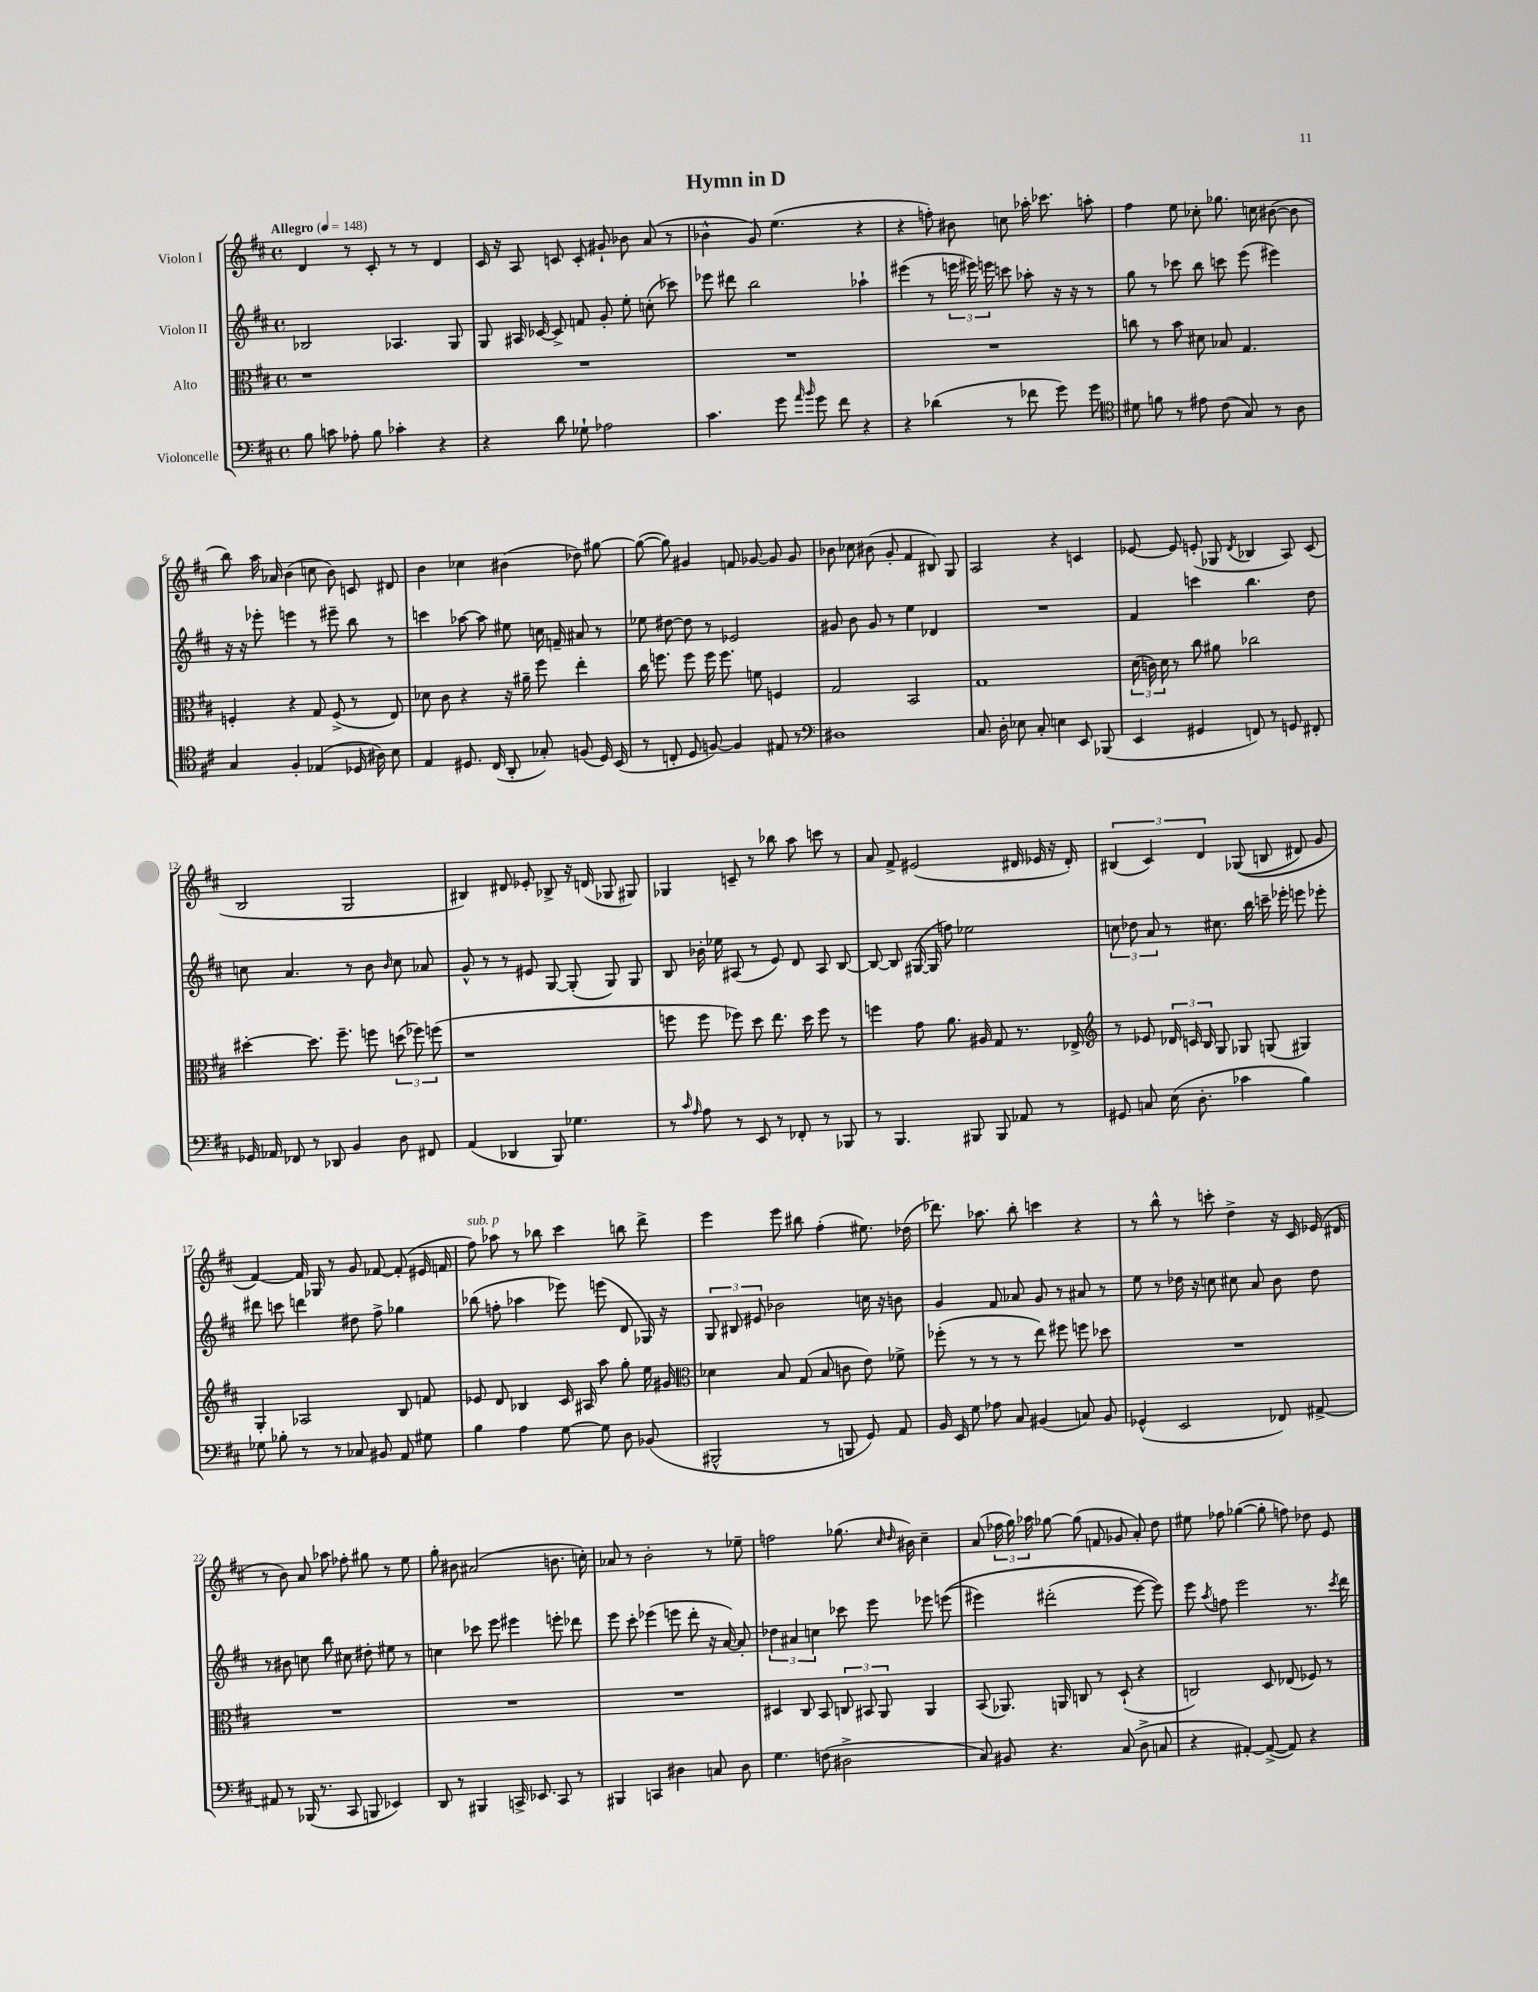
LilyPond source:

\header { title = "Hymn in D" }
<<
\new StaffGroup <<
\new Staff = "s0" \with { instrumentName = "Violon I" } {
    \clef treble \key d \major \defaultTimeSignature \time 4/4 \tempo "Allegro" 4 = 148
    \autoBeamOff d'4 r8 cis'8-. r8 r8 d'4 |
    cis'16 r16 a8 c'8 c'8-. gis'8-! bes'8 a'8( r8 |
    bes'4-^ g'8) e''4.( r4 |
    r4 f''8-.) bis'8 c''8 aes''16-. ces'''8. a''8-. |
    fis''4 e''8 ces''8-. ges''8. c''16 bis'8~( bis'8 |
    b''8) a''16 aes'16 b'4( c''8 b'8) c'8 dis'8 |
    b'4 ces''4 bis'4( des''8) gis''8~ |
    gis''8~( gis''8) gis'4 f'8 ges'8~ ges'8 ges'8 |
    bes'8 ces''8 bis'8( g'8-. fis'4 bis8) g8 |
    a2 r4 c'4 |
    ees'8~ ees'8 e'8-.( ges8 \acciaccatura { d'8 } bes4 a8) cis'8( |
    b2 g2 |
    bis4) dis'8 ees'8-. bes8-> r16 d'16( ges8 gis8) |
    ges4 c'8-- r8 bes''8 a''8 c'''8 r8 |
    a'8 fis'8-> eis'2( dis'16 ees'16 r16 dis'16-.) |
    \tuplet 3/2 { bis4( cis'4) d'4 } ges8(\( b8 dis'8) g'8 |
    fis'4~\) fis'16 ges16 r8 g'8 fes'8~ fes'8-.( eis'16 f'16 |
    fis''8^\markup { \italic "sub. p" }) aes''8 r8 bes''8 cis'''4 b''8 d'''8-> |
    e'''4 e'''8 bis''8 fis''4-.( eis''8.) des''16( |
    des'''8.) aes''8. b''8-. c'''4 r4 |
    r8 b''8-^ r8 c'''8-. d''4-> r16 cis'16 ees'16( dis'16 |
    r8 b'8) a'8 aes''8 fes''8-. gis''8 r8 e''8 |
    g''8-. bis'8 ais'2( b'8. c''16-.) |
    aes'8 r8 b'2-. r8 ees''8-- |
    f''2 ges''8.( \grace { cis''16 d''16 } bis'16) cis''4-- |
    a'8( \tuplet 3/2 { fes''16 g''16) aes''16 } ges''8~ ges''8( f'8 ges'8 a'8-.) d''8 |
    eis''8 fes''8 ges''4~( ges''8-. f''8) des''8 e'8 \bar "|." |
}
\new Staff = "s1" \with { instrumentName = "Violon II" } {
    \clef treble \key d \major \defaultTimeSignature \time 4/4
    \autoBeamOff bes2 aes4. g8 |
    g8 ais16 ces'16~ ces'8-> f'8 g'8-. e''8-. c''8-.( ces'''8) |
    ees'''8 dis'''8 b''2 aes''4-! |
    eis'''4( r8 \tuplet 3/2 { e'''16 eis'''16) e'''16 } c'''8 aes''8-. r16 r16 r8 |
    g''8 r8 ces'''8 b''8 c'''8 e'''8( eis'''4) |
    r16 r16 ees'''8-. e'''4 r8 eis'''8-- b''8 r8 |
    c'''4 aes''8~ aes''8 eis''8 c''16 f'16-- ais'8 r8 |
    ees''8 dis''8~ dis''8 r8 ees'2 |
    gis'8 b'8 gis'8 r8 e''4 des'4 |
    R1 |
    fis'4 c'''4 b''4. d''8 |
    c''8 a'4. r8 b'8 \grace { b'16 } c''8 aes'8 |
    g'8-^ r8 r8 eis'8 g8~ g8-.( g8) g8 |
    b8 bes'16-. ees''16 ais8( r8 e'8) d'8 ais8 b8~ |
    b8~ b8 gis16~( gis16 f''8) ees''2 |
    \tuplet 3/2 { c''8 des''8 a'8 } r8 cis''8. b''16 c'''16-- ees'''16-. e'''8 ees'''8-. |
    dis'''8 c'''8 d'''4 dis''8 fis''8-> ges''4 |
    bes''8( f''8-. aes''4 ees'''8) e'''8( d'8 ges16) r16 |
    \tuplet 3/2 { g8 bis8 eis'8 } bes'2 c''16 r16 b'8 |
    g'4 fis'8 aes'8 g'8 r8 ais'8 r8 |
    e''8 r8 des''16 r16 c''8 cis''8 a'8 b'8 des''8 |
    r8 bis'8 c''8 b''8 cis''8 dis''8-. eis''8 r8 |
    c''4 ces'''8 e'''8 eis'''4 e'''8-. des'''8 |
    e'''8 cis'''8-. ees'''4( e'''8 d'''8-. r16 a'16~) a'8-. |
    \tuplet 3/2 { des''4 ais'4 c''4 } ces'''8 e'''8 ees'''8 e'''8(\( |
    eis'''4) dis'''2-.( eis'''8~) eis'''8\) |
    e'''8 \acciaccatura { a''8 } f''8 e'''2 r8. \acciaccatura { cis'''8 } d'''16 \bar "|." |
}
\new Staff = "s2" \with { instrumentName = "Alto" } {
    \clef alto \key d \major \defaultTimeSignature \time 4/4
    \autoBeamOff r1 |
    R1 |
    R1 |
    R1 |
    c''8 r8 b'8 dis'8 bes8 g4. |
    f4-. r4 g8 f8->( r8 e8) |
    des'8 cis'8 r4 r16 ais'16-- fis''8 e''4-. |
    cis''16 f''8. f''8 f''16 f''8. f'8 f4 |
    g2 b,2 |
    g1 |
    \tuplet 3/2 { d'16( c'16) d'16 } r8 cis''8 ais'8 ces''2 |
    dis''4~-. dis''8. fis''8.-- f''8 \tuplet 3/2 { d''8( fes''8) f''8( } |
    r1 |
    f''8 f''8 fes''8) d''8 e''8. d''16 fes''8 r8 |
    f''4 g'8 a'8. ais16 g8 r8. ees16-> |
    \clef treble r8 ees'8 \tuplet 3/2 { des'16 c'16 b16 } g8 ges8 g8( gis4) |
    g4-. aes2 b8 f'8 |
    ees'8 d'8 bes4 cis'16 ais16 a''8 g''8-. e''16 gis'16 |
    \clef alto des'4 b8 g8( b8 c'8 e'8) fes'8-> |
    fes''8-.( r8 r8 r8 e''8) fis''8 f''8 des''8 |
    R1 |
    R1 |
    R1 |
    R1 |
    dis4 cis8 b,8 \tuplet 3/2 { c8 bis,8 a,8 } a,4 |
    b,8( aes,8.) a,16 c8 r8 d8-!( r4 |
    c2) d8 ees8( fes8) r8 \bar "|." |
}
\new Staff = "s3" \with { instrumentName = "Violoncelle" } {
    \clef bass \key d \major \defaultTimeSignature \time 4/4
    \autoBeamOff b8 c'8 aes8-. b8 ces'4-. r4 |
    r4 d'8 ges8-! aes2 |
    cis'4. g'8 \grace { a'16 b'16 } g'8 fis'8 r4 |
    r4 des'4( r8 fes'8 g'8) g'8 |
    \clef tenor dis'8 f'8 r8 eis'8 cis'8( g8) r8 a8 |
    g4 fis4-. ees4( des16 ais16) b8 |
    e4 dis8. cis16( a,8-. ges8-.) f8( dis16) b,16( |
    r8 c8-. d8 f8~) f4 eis8 r8 |
    \clef bass dis1 |
    cis8. d16-. ees8 cis8-. e4 e,8 bes,,8( |
    e,4 gis,4 f,8) r8 g,8 fis,8-. |
    ges,16 aes,16 fes,8 r8 des,8 b,4 d8 fis,8 |
    a,4( des,4 b,,8) ges4. |
    r8 \grace { cis'16 a16 } a8 r8 e,8 r8 fes,8-. r8 bes,,8 |
    r8 b,,4. bis,,8 bis,,8 aes,8 r8 |
    gis,8 c8 e16( d8.-. ces'4 b4) |
    ges8 bes8-. r8 r8 ces8 bis,8 a,8 gis8 |
    b4 a4 g8~ g8 d8 bes,8( |
    bis,,2-^ r8 b,,8 g,8) a,8 |
    b,16 e,16 g8 aes8 cis8 bis,4( c8) bis,8 |
    ges,4-^( e,2 fes,8) ais,8~-> |
    ais,8 r8 bes,,16( r8. cis,8 b,,8 ees,4) |
    d,8 r8 bis,,4 c,16-> ees,8. c,8 r8 |
    bis,,4 c,4 dis4 c8 dis8 |
    g4. f8( dis2-> |
    cis8) bis,8 r4. cis8( d8-> c8 |
    r4 ais,4~-.) ais,8~->( ais,8) r4 \bar "|." |
}
>>
>>
